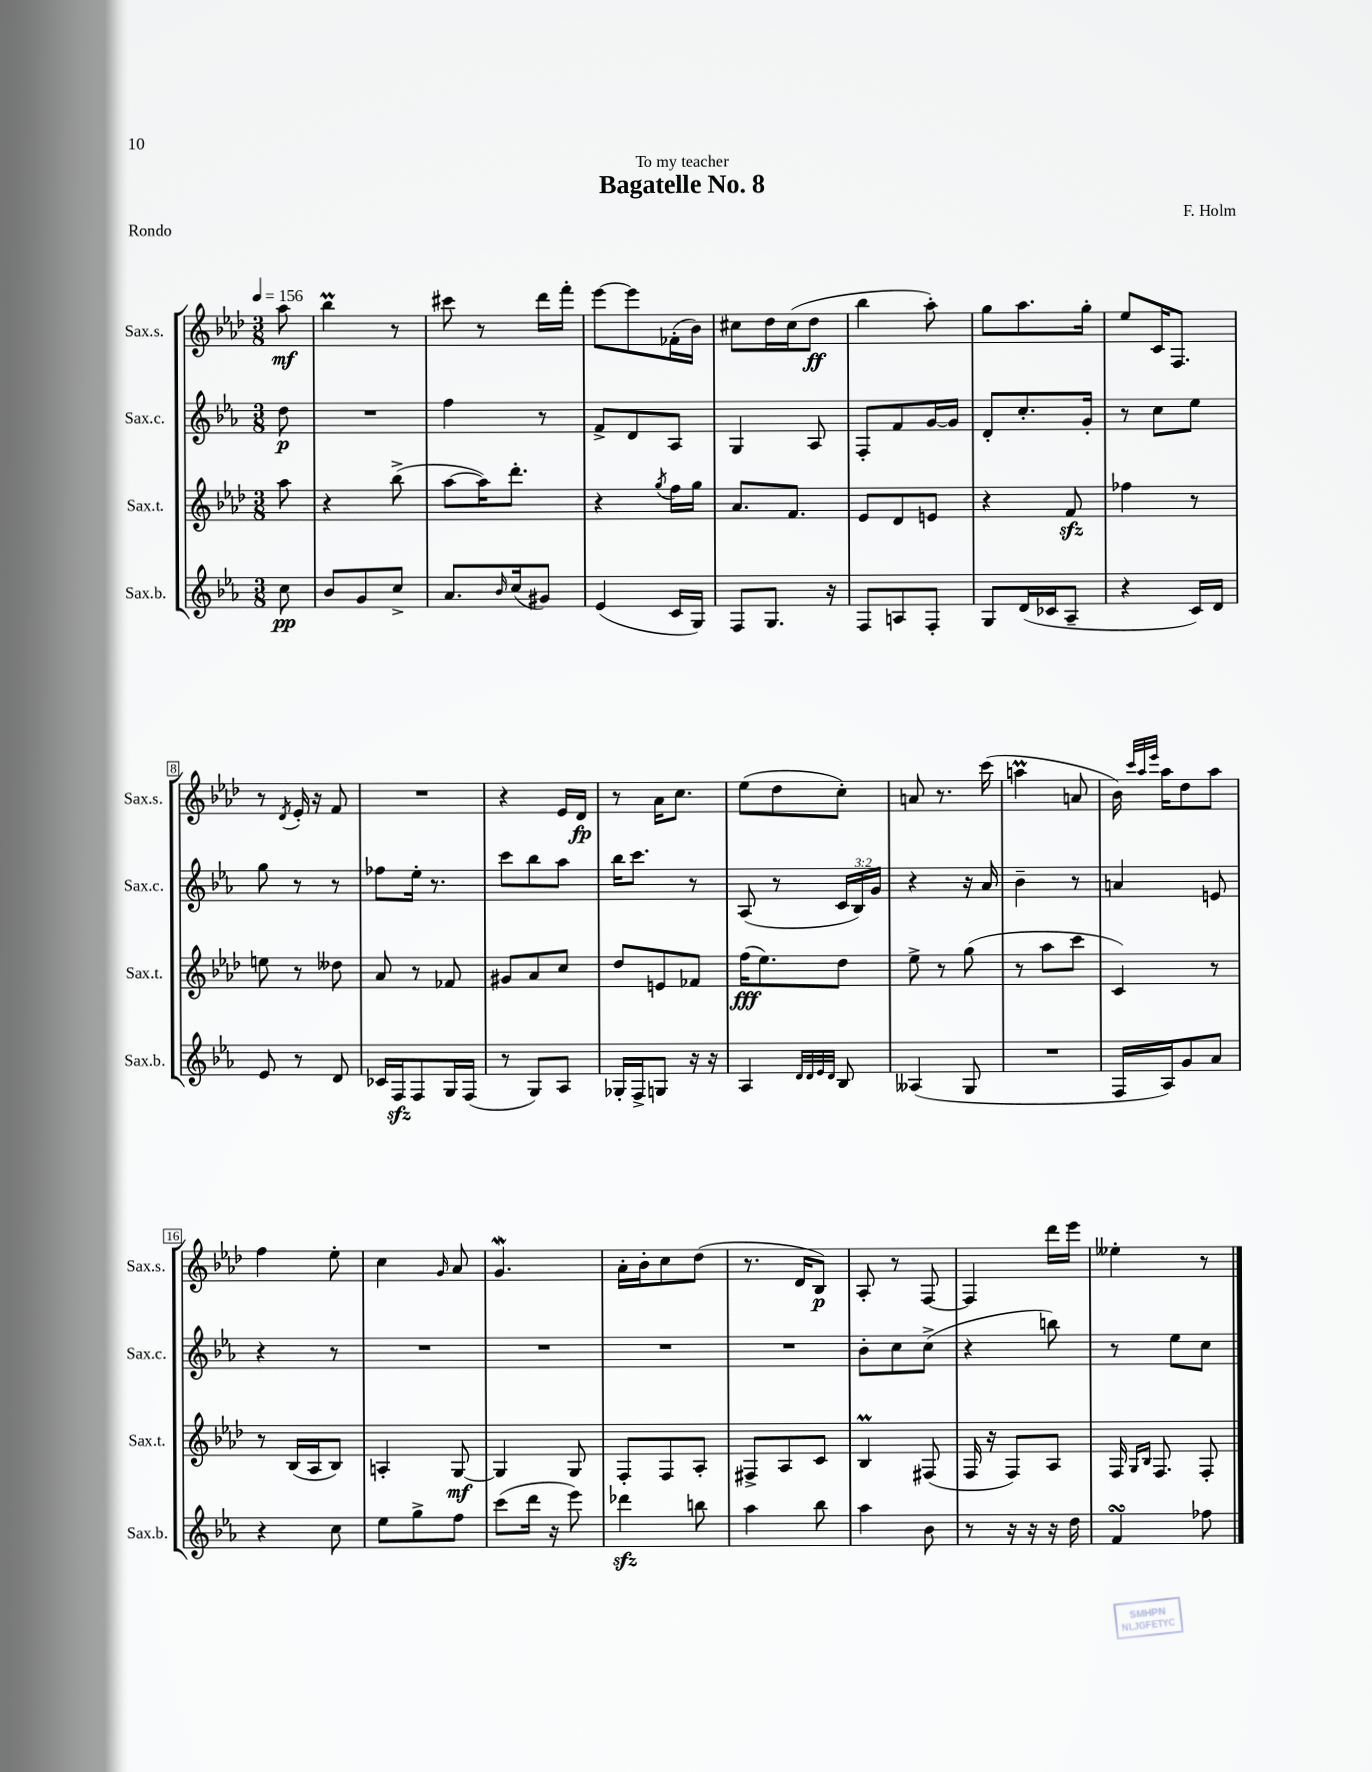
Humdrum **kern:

**kern	**dynam	**kern	**dynam	**kern	**dynam	**kern	**dynam
*part4	*part4	*part3	*part3	*part2	*part2	*part1	*part1
*staff4	*staff4	*staff3	*staff3	*staff2	*staff2	*staff1	*staff1
*I"Sax.b.	*	*I"Sax.t.	*	*I"Sax.c.	*	*I"Sax.s.	*
*I'Sax.b.	*	*I'Sax.t.	*	*I'Sax.c.	*	*I'Sax.s.	*
*clefG2	*	*clefG2	*	*clefG2	*	*clefG2	*
*k[b-e-a-]	*	*k[b-e-a-d-]	*	*k[b-e-a-]	*	*k[b-e-a-d-]	*
*M3/8	*	*M3/8	*	*M3/8	*	*M3/8	*
*MM156	*	*MM156	*	*MM156	*	*MM156	*
=	=	=	=	=	=	=	=
8cc\	pp	8aa-\	.	8dd\	p	8aa-\	mf
=1	=1	=1	=1	=1	=1	=1	=1
8b-/L	.	4r	.	4.r	.	4bb-M\	.
8g/	.	.	.	.	.	.	.
8cc^/J	.	(8bb-^\	.	.	.	8r	.
=2	=2	=2	=2	=2	=2	=2	=2
8.a-/L	.	[8aa-\L	.	4ff\	.	8ccc#X\	.
.	.	16aa-\K])	.	.	.	8r	.
16qqb-/	.	.	.	.	.	.	.
(16cc/k	.	8.ddd-'\J	.	.	.	.	.
8g#X/J)	.	.	.	8r	.	16ddd-\LL	.
.	.	.	.	.	.	16fff'\JJ	.
=3	=3	=3	=3	=3	=3	=3	=3
(4e-/	.	4r	.	8f^/L	.	[8eee-\L	.
.	.	.	.	8d/	.	8eee-\]	.
.	.	8qgg/	.	.	.	.	.
16c/LL	.	16ff\LL	.	8A-/J	.	(16f-X'\L	.
16G/JJ)	.	16gg\JJ	.	.	.	16b-\JJ)	.
=4	=4	=4	=4	=4	=4	=4	=4
8F/L	.	8.a-/L	.	4G/	.	8cc#X\L	.
8.G/J	.	.	.	.	.	16dd-\L	.
.	.	8.f/J	.	.	.	(16cc#\J	.
.	.	.	.	8A-/	.	8dd-\J	ff
16r	.	.	.	.	.	.	.
=5	=5	=5	=5	=5	=5	=5	=5
8F/L	.	8e-/L	.	8F'/L	.	4bb-\	.
8An/	.	8d-/	.	8f/	.	.	.
8F'/J	.	8en/J	.	[16g/L	.	8aa-'\)	.
.	.	.	.	16g/JJ]	.	.	.
=6	=6	=6	=6	=6	=6	=6	=6
8G/L	.	4r	.	8d'/L	.	8gg\L	.
(16d/L	.	.	.	8.cc'/	.	8.aa-\	.
16c-X/J	.	.	.	.	.	.	.
8A-~/J	.	8fzz/	.	.	.	.	.
.	.	.	.	16g'/Jk	.	16gg'\Jk	.
=7	=7	=7	=7	=7	=7	=7	=7
4r	.	4ff-X\	.	8r	.	8ee-/L	.
.	.	.	.	8cc\L	.	16c/K	.
.	.	.	.	.	.	8.F/J	.
16c/LL)	.	8r	.	8ee-\J	.	.	.
16d/JJ	.	.	.	.	.	.	.
!!LO:LB:g=z
=8	=8	=8	=8	=8	=8	=8	=8
8e-/	.	8een\	.	8gg\	.	8r	.
.	.	.	.	.	.	8qd-/	.
8r	.	8r	.	8r	.	16e-'/	.
.	.	.	.	.	.	16r	.
8d/	.	8dd--X\	.	8r	.	8f/	.
=9	=9	=9	=9	=9	=9	=9	=9
16c-X/LL	.	8a-/	.	8ff-X\L	.	4.r	.
16Fzz/J	.	.	.	.	.	.	.
8F/	.	8r	.	16ee-'\Jk	.	.	.
.	.	.	.	8.r	.	.	.
16G/L	.	8f-X/	.	.	.	.	.
(16F/JJ	.	.	.	.	.	.	.
=10	=10	=10	=10	=10	=10	=10	=10
8r	.	8g#X/L	.	8ccc\L	.	4r	.
8G/L)	.	8a-/	.	8bb-\	.	.	.
8A-/J	.	8cc/J	.	8aa-\J	.	16e-/LL	.
.	.	.	.	.	.	16d-/JJ	fp
=11	=11	=11	=11	=11	=11	=11	=11
16G-X'/LL	.	8dd-/L	.	16bb-\KL	.	8r	.
16F^/J	.	.	.	8.ccc\J	.	.	.
8Gn/J	.	8en/	.	.	.	16a-\KL	.
.	.	.	.	.	.	8.cc\J	.
16r	.	8f-X/J	.	8r	.	.	.
16r	.	.	.	.	.	.	.
=12	=12	=12	=12	=12	=12	=12	=12
4A-/	.	(16ff\KL	fff	(8A-/	.	(8ee-\L	.
.	.	8.ee-\)	.	.	.	.	.
.	.	.	.	8r	.	8dd-\	.
32qqd/LLL	.	.	.	.	.	.	.
32qqd/	.	.	.	.	.	.	.
32qqe-/	.	.	.	.	.	.	.
32qqd/JJJ	.	.	.	.	.	.	.
8B-/	.	8dd-\J	.	24c/LL	.	8cc'\J)	.
.	.	.	.	24B-/)	.	.	.
.	.	.	.	24g/JJ	.	.	.
=13	=13	=13	=13	=13	=13	=13	=13
(4A--X/	.	8ee-^\	.	4r	.	8an/	.
.	.	8r	.	.	.	8.r	.
8G/	.	(8gg\	.	16r	.	.	.
.	.	.	.	16a-/	.	(16ccc\	.
=14	=14	=14	=14	=14	=14	=14	=14
4.r	.	8r	.	4b-~\	.	4aanm\	.
.	.	8aa-\L	.	.	.	.	.
.	.	8ccc\J	.	8r	.	8an/	.
=15	=15	=15	=15	=15	=15	=15	=15
16F/LL	.	4c/)	.	4an/	.	16b-\)	.
.	.	.	.	.	.	32qqccc/LLL	.
.	.	.	.	.	.	32qqaa-/	.
.	.	.	.	.	.	32qqeee-/JJJ	.
16A-/J)	.	.	.	.	.	16aa-\KL	.
8g/	.	.	.	.	.	8dd-\	.
8a-/J	.	8r	.	8en/	.	8aa-\J	.
!!LO:LB:g=z
=16	=16	=16	=16	=16	=16	=16	=16
4r	.	8r	.	4r	.	4ff\	.
.	.	(16B-/LL	.	.	.	.	.
.	.	16A-/J	.	.	.	.	.
8cc\	.	8B-/J)	.	8r	.	8ee-'\	.
=17	=17	=17	=17	=17	=17	=17	=17
8ee-\L	.	4An'/	.	4.r	.	4cc\	.
8gg^\	.	.	.	.	.	.	.
.	.	.	.	.	.	16qqg/	.
8ff\J	.	[8G/	mf	.	.	8a-/	.
=18	=18	=18	=18	=18	=18	=18	=18
(8ccc\L	.	4G/]	.	4.r	.	4.gW/	.
16ddd\Jk	.	.	.	.	.	.	.
16r	.	.	.	.	.	.	.
8eee-\)	.	8G/	.	.	.	.	.
=19	=19	=19	=19	=19	=19	=19	=19
4ddd-Xzz\	.	8F'/L	.	4.r	.	16a-'\LL	.
.	.	.	.	.	.	16b-'\J	.
.	.	8F/	.	.	.	8cc\	.
8bbn\	.	8A-'/J	.	.	.	(8dd-\J	.
=20	=20	=20	=20	=20	=20	=20	=20
4aa-\	.	8F#X^/L	.	4.r	.	8.r	.
.	.	8A-/	.	.	.	.	.
.	.	.	.	.	.	16d-/KL	.
8bb-\	.	8c/J	.	.	.	8B-/J)	p
=21	=21	=21	=21	=21	=21	=21	=21
4aa-\	.	4B-M/	.	8b-'\L	.	8A-'/	.
.	.	.	.	8cc\	.	8r	.
8b-\	.	(8F#X/	.	(8cc^\J	.	[8F/	.
=22	=22	=22	=22	=22	=22	=22	=22
8r	.	16F/	.	4r	.	4F/]	.
.	.	16r	.	.	.	.	.
16r	.	8F/L)	.	.	.	.	.
16r	.	.	.	.	.	.	.
16r	.	8A-/J	.	8bbn\)	.	16ddd-\LL	.
16dd\	.	.	.	.	.	16eee-\JJ	.
=23	=23	=23	=23	=23	=23	=23	=23
4fsSSS/	.	16F/	.	8r	.	4ee--X'\	.
.	.	16qqG/LL	.	.	.	.	.
.	.	16qqB-/JJ	.	.	.	.	.
.	.	8.F/	.	.	.	.	.
.	.	.	.	8ee-\L	.	.	.
8ff-X\	.	8F'/	.	8cc\J	.	8r	.
==	==	==	==	==	==	==	==
*-	*-	*-	*-	*-	*-	*-	*-
